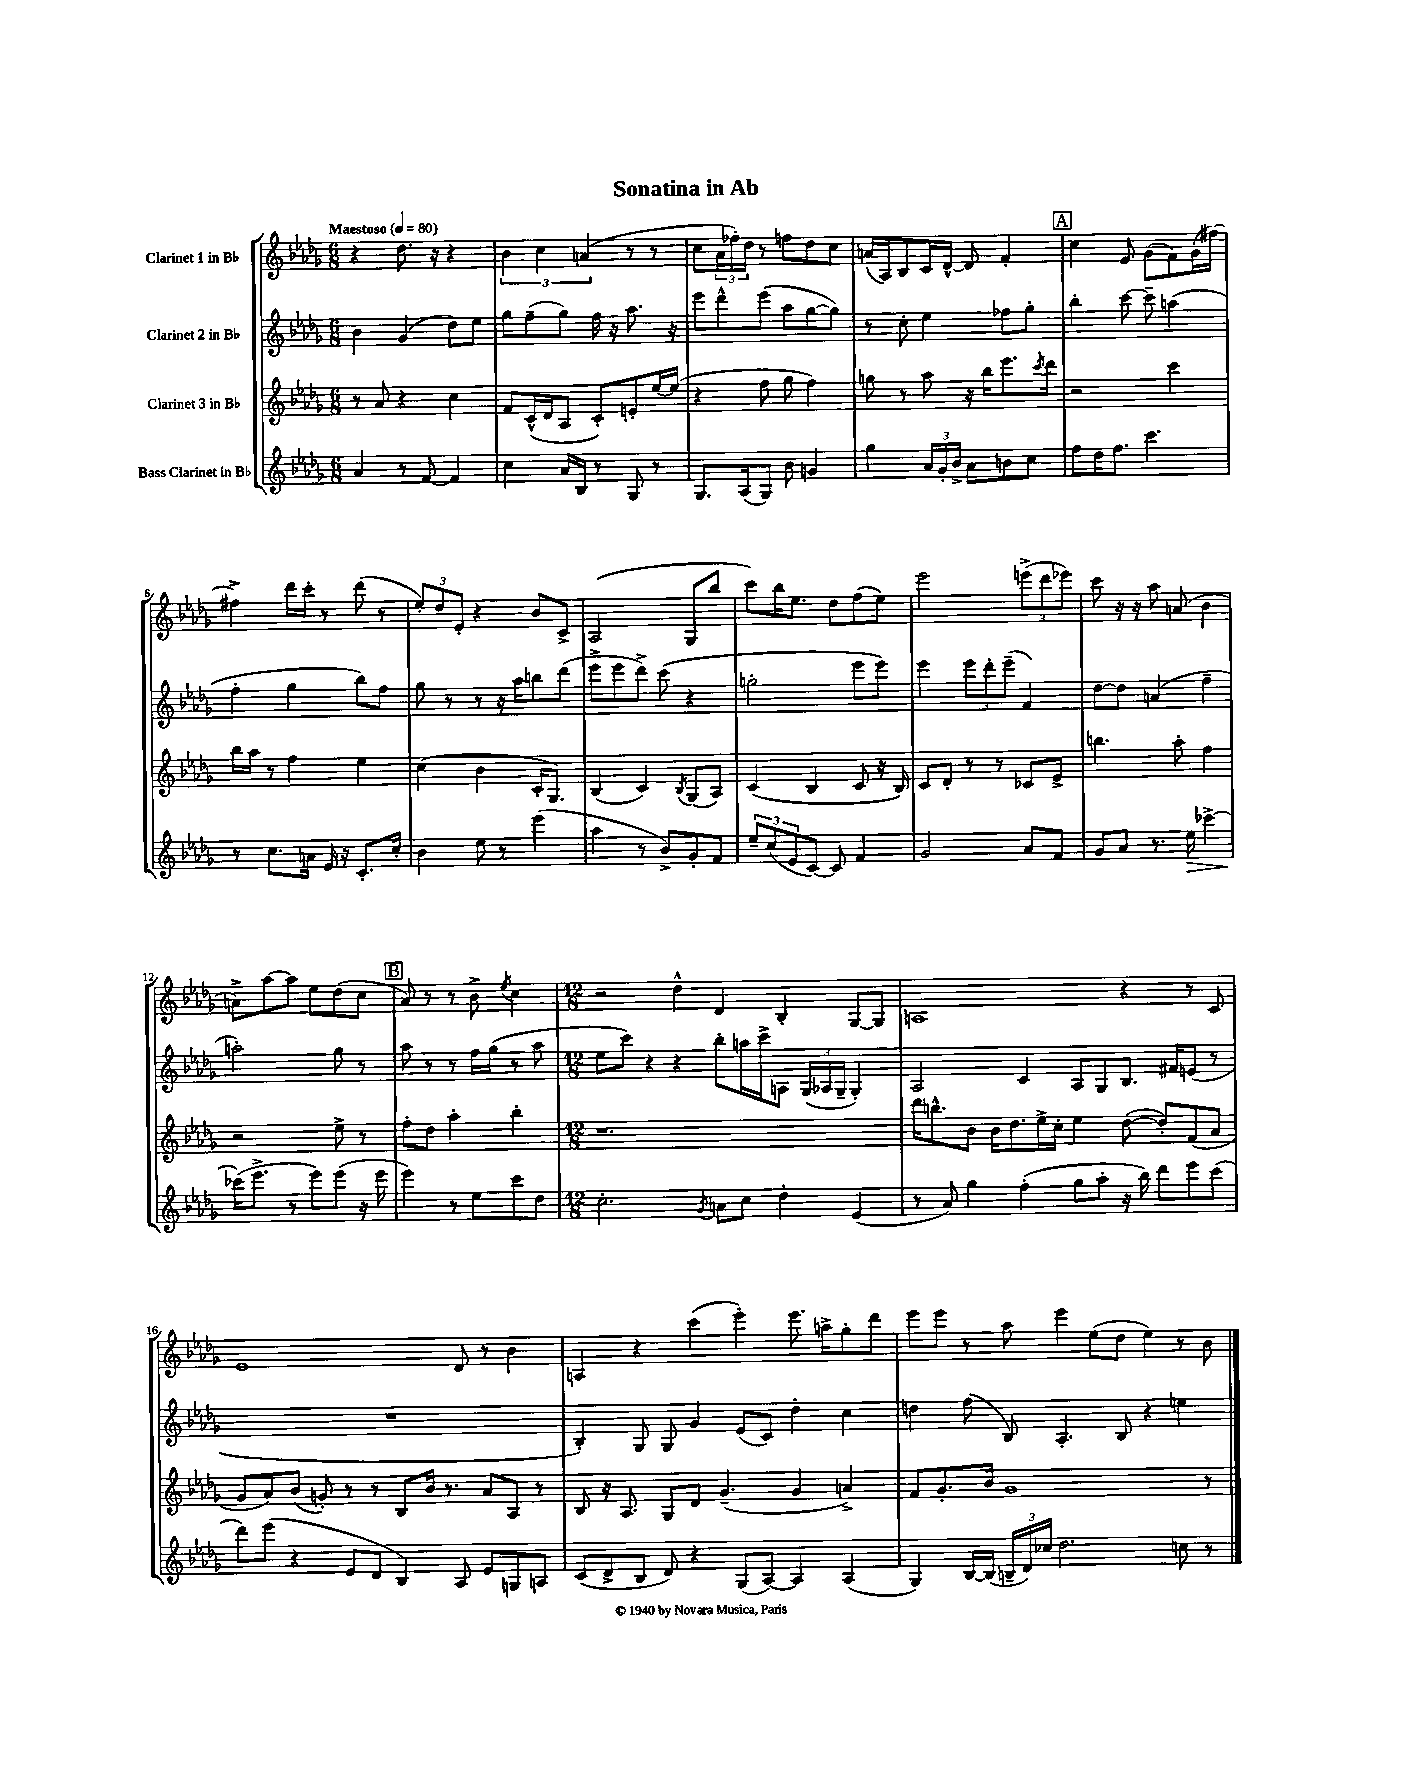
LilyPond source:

\header { title = "Sonatina in Ab" }
<<
\new StaffGroup <<
\new Staff = "s0" \with { instrumentName = "Clarinet 1 in Bb" } {
    \clef treble \key des \major \numericTimeSignature \time 6/8 \tempo "Maestoso" 4 = 80
    r4 des''8. r16 r4 |
    \tuplet 3/2 { bes'4 c''4 a'4( } r8 r8 |
    c''8 \tuplet 3/2 { aes'16 fes''16-.) des''16 } r8 f''8 des''8 c''8 |
    a'16( aes16) bes8 c'16 des'16~-^ des'8 f'4-. |
    \mark \markup { \box "A" } c''4 ees'8 ges'8( f'8) ges'16( fis''16~) |
    fis''4-> des'''16 c'''16-. r8 des'''8( r8 |
    \tuplet 3/2 { ees''8-.) des''8 ees'8-. } r4 bes'8 c'8-> |
    aes2( ges8 bes''8 |
    c'''8) bes''16 ees''8. des''8 f''8( ees''8) |
    ees'''2 \tuplet 3/2 { e'''8->( des'''8 ees'''8) } |
    c'''8 r16 r16 aes''8 a'8( bes'4 |
    a'8->) aes''8~ aes''8 ees''8 des''8( c''8 |
    \mark \markup { \box "B" } aes'8) r8 r8 bes'8-> \acciaccatura { ees''8 } c''4 |
    \numericTimeSignature \time 12/8 r2 des''4-^ des'4 bes4-. ges8~ ges8 |
    a1 r4 r8 c'8 |
    ees'1 des'8 r8 bes'4 |
    a4 r4 c'''4( ees'''4-.) ees'''8. a''16-> ges''8-. des'''8 |
    ees'''8 ees'''8 r8 aes''8 ees'''4 ees''8( des''8 ees''4) r8 bes'8 \bar "|." |
}
\new Staff = "s1" \with { instrumentName = "Clarinet 2 in Bb" } {
    \clef treble \key des \major \numericTimeSignature \time 6/8
    bes'4 ges'4( des''8) ees''8 |
    ges''8 f''8--( ges''8) f''16 r16 aes''8. r16 |
    ees'''8 des'''8-^ ees'''8( aes''8 ges''8~ ges''8) |
    r8 c''8-. ees''4 fes''8 ges''8-. |
    \mark \markup { \box "A" } bes''4-. c'''8~ c'''8-- a''4( |
    f''4-. ges''4 bes''8) f''8 |
    ges''8 r8 r8 r16 aes''16 b''8 des'''8( |
    ees'''8-> ees'''8 des'''8->) c'''8( r4 |
    g''2-. ees'''8 ees'''8) |
    ees'''4 \tuplet 3/2 { ees'''8 des'''8-. ees'''8--( } f'4) |
    des''8~ des''8 a'4( f''4-- |
    a''2-.) ges''8 r8 |
    \mark \markup { \box "B" } aes''8 r8 r8 f''16 ges''16( r8 aes''8 |
    \numericTimeSignature \time 12/8 ees''8 c'''8) r4 r4 bes''8-. a''16 c'''16-> a8 \tuplet 3/2 { ges16( aes16 ges16-- } ges4-.) |
    aes2 c'4 aes8 ges8 bes8. fis'16 e'8( r8 |
    R1. |
    bes4-.) ges8 ges8 ges'4 ees'8( c'8) des''4-. c''4 |
    d''4 f''8( bes8) aes4.-. bes8 r4 e''4 \bar "|." |
}
\new Staff = "s2" \with { instrumentName = "Clarinet 3 in Bb" } {
    \clef treble \key des \major \numericTimeSignature \time 6/8
    r8 aes'8 r4 c''4 |
    f'8 c'16-^( des'16 aes8 c'8-.) e'8-. ees''16~ ees''16( |
    r4 f''8 ges''8 f''4) |
    g''8 r8 aes''8 r16 bes''16 ees'''8. \acciaccatura { c'''8 } des'''16 |
    \mark \markup { \box "A" } r2 c'''4 |
    bes''16 aes''16 r8 f''4 ees''4 |
    c''4( bes'4 c'16-. ges8.) |
    bes4( c'4) \acciaccatura { bes8 } ges8( aes8) |
    c'4( bes4 c'8 r16 bes16) |
    c'8 des'8-. r8 r8 ces'8 ees'8-> |
    b''4. aes''8-. f''4 |
    r2 ees''8-> r8 |
    \mark \markup { \box "B" } f''8-. des''8 aes''4-. bes''4-. |
    \numericTimeSignature \time 12/8 r1. |
    des'''16 b''8.-^ bes'8 bes'16 des''8. ees''16-> c''16-. ees''4 des''8~( des''8-.) f'8( aes'8 |
    ges'8 aes'8) bes'8( g'8-.) r8 r8 bes8 bes'16 r8. aes'8 aes8 r8 |
    bes8 r16 aes8. ges8 des'8 ges'4.--( ges'4 a'4->) |
    f'8 ges'8.-. bes'16 ges'1 r8 \bar "|." |
}
\new Staff = "s3" \with { instrumentName = "Bass Clarinet in Bb" } {
    \clef treble \key des \major \numericTimeSignature \time 6/8
    aes'4 r8 f'8~ f'4 |
    c''4 aes'16 bes16 r8 ges8 r8 |
    ges8. aes16( ges8) bes'8 g'4 |
    ges''4 \tuplet 3/2 { aes'16 ges'16-. bes'16-> } aes'8 b'8 c''8 |
    \mark \markup { \box "A" } f''8 des''16 f''8. c'''4. |
    r8 c''8. a'16 ees'16 r16 c'8.-. c''16-. |
    bes'4 ees''8 r8 ees'''4( |
    aes''4 r8 bes'8->) ges'8-. f'8 |
    \tuplet 3/2 { ees''8-- c''8( ees'8 } c'8~) c'8 f'4 |
    ges'2 aes'8 f'8 |
    ges'8 aes'8 r8. ees''16\> ces'''4~-> |
    ces'''16\!( ees'''8.-> r8 ees'''8) ees'''8( r16 ees'''16 |
    \mark \markup { \box "B" } ees'''4) r8 ees''8 c'''8 des''8 |
    \numericTimeSignature \time 12/8 c''2.-. \acciaccatura { ges'8 } a'8 c''8 des''4-. ees'4( |
    r8 aes'8) ges''4 f''4-.( ges''8 aes''8-. r16 bes''16) des'''8 ees'''8 c'''8( |
    des'''8) ees'''8( r4 ees'8 des'8 bes4) aes8 ees'8 g8 a8 |
    c'8( des'8-> bes8 des'8) r4 ges8( aes8~) aes4 aes4( |
    ges4) bes16~ bes16( \tuplet 3/2 { b16-- des'16) ces''16 } des''2. c''8 r8 \bar "|." |
}
>>
>>
